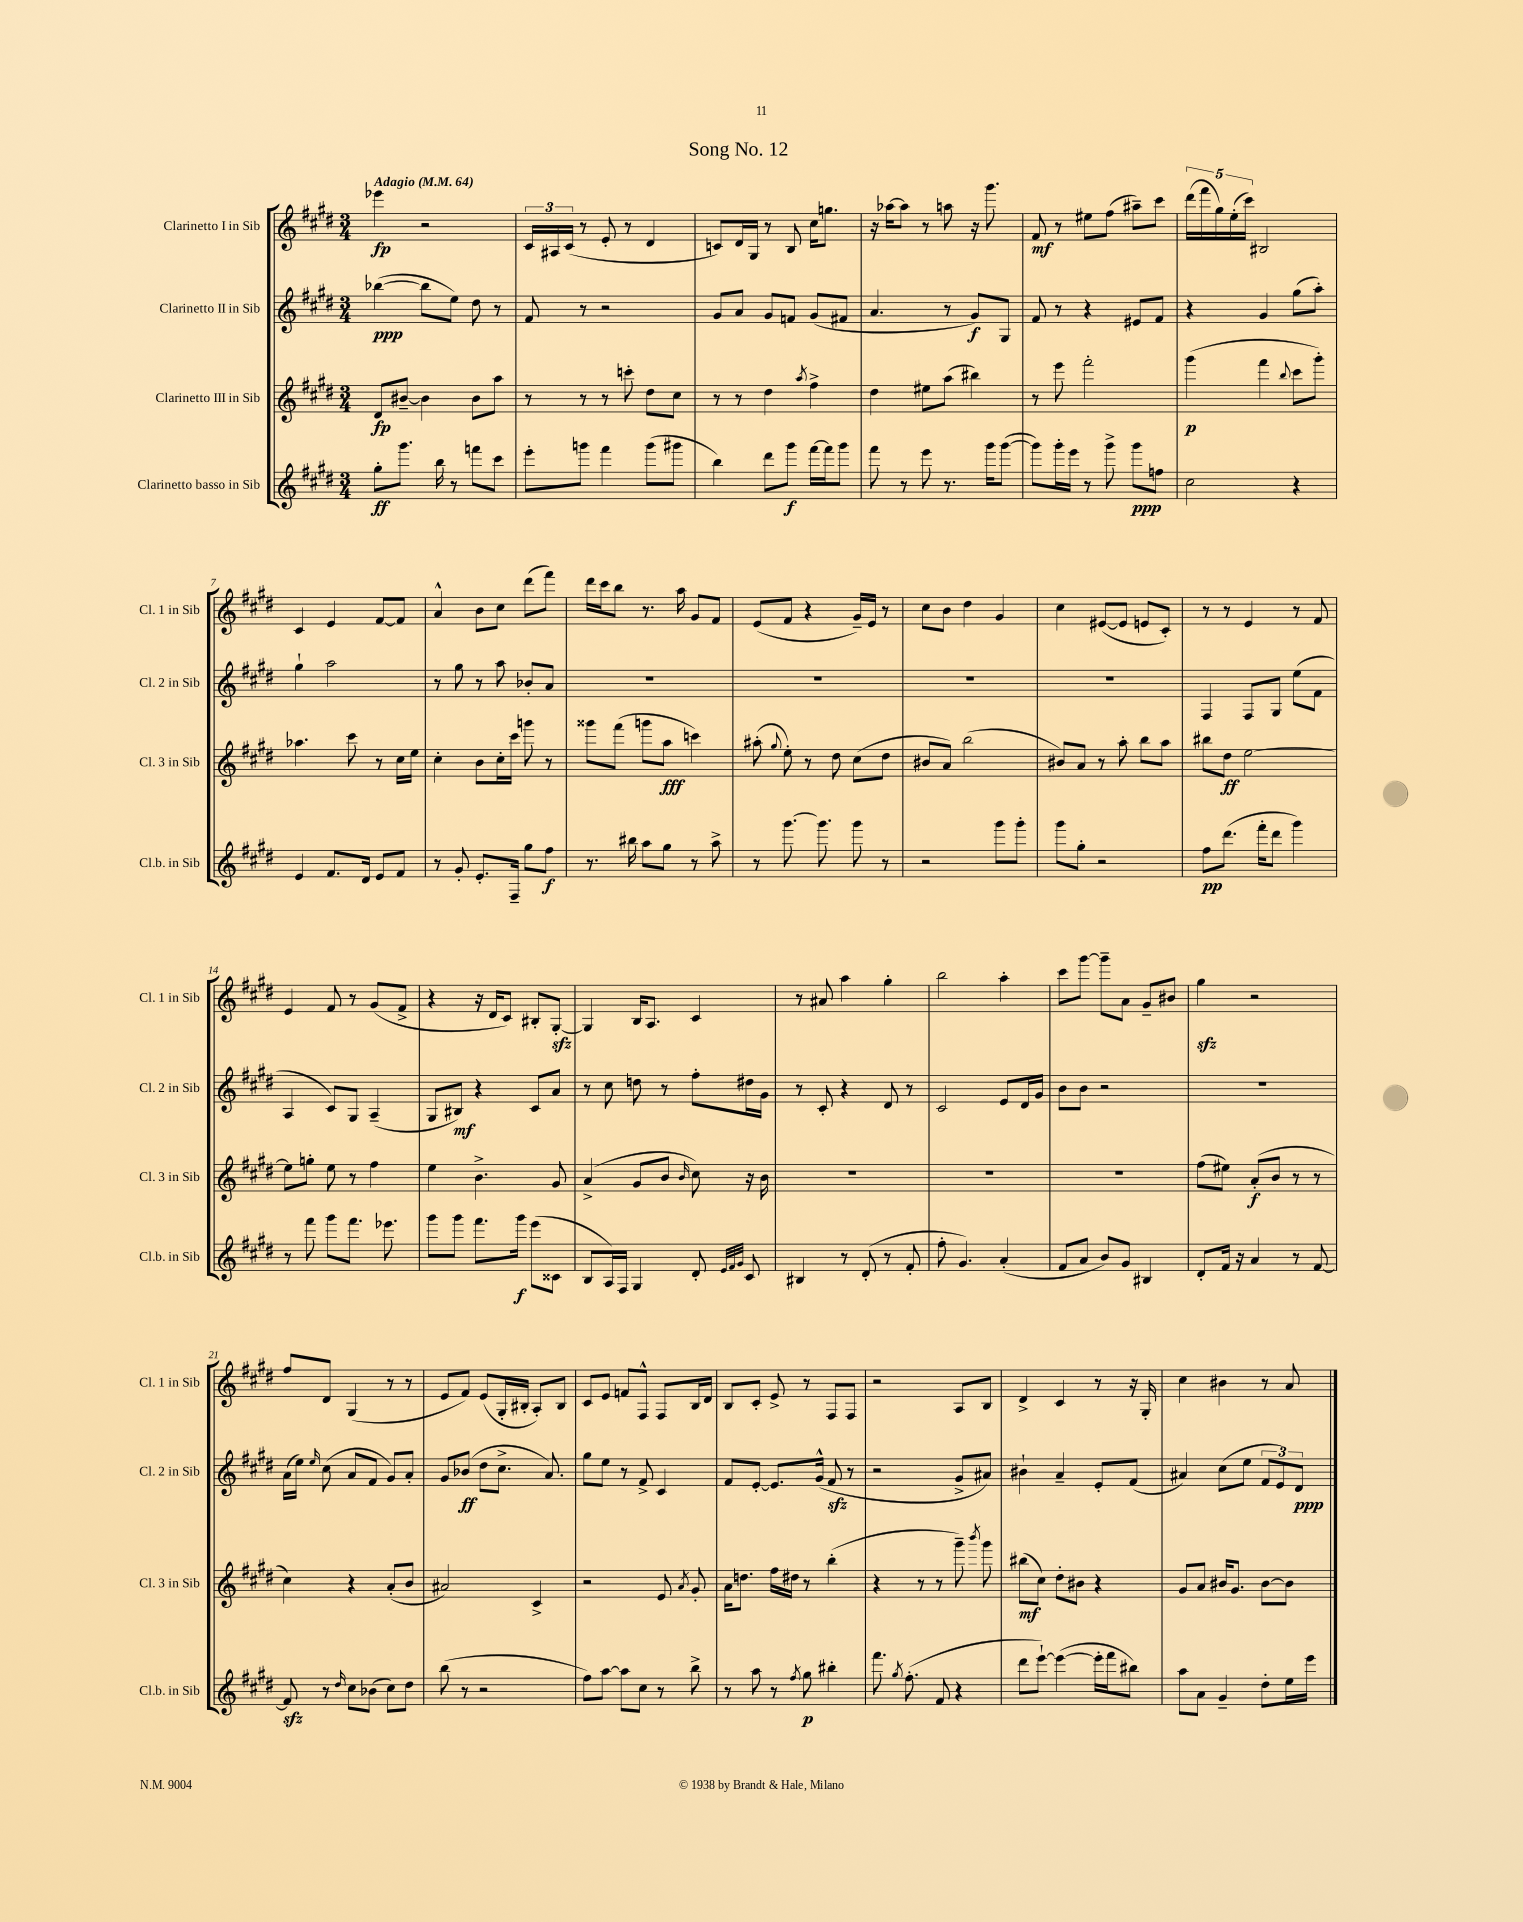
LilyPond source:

\header { title = "Song No. 12" }
<<
\new StaffGroup <<
\new Staff = "s0" \with { instrumentName = "Clarinetto I in Sib" shortInstrumentName = "Cl. 1 in Sib" } {
    \clef treble \key e \major \numericTimeSignature \time 3/4 \tempo "Adagio" 4 = 64
    \autoBeamOff ees'''4\fp r2 |
    \tuplet 3/2 { cis'16[ ais16 cis'16]( } r8 e'8-. r8 dis'4 |
    c'8[) dis'16 gis16] r8 b8 cis''16[ g''8.] |
    r16 aes''16[~ aes''8] r8 a''8 r16 gis'''8. |
    fis'8\mf r8 eis''8[ fis''8]( ais''8[--) cis'''8] |
    \tuplet 5/4 { dis'''16[( fis'''16 gis''16) e''16-.( cis'''16]) } bis2 |
    cis'4 e'4 fis'8[~ fis'8] |
    a'4-^ b'8[ cis''8] dis'''8[( fis'''8]) |
    dis'''16[ cis'''16 b''8] r8. a''16 gis'8[ fis'8] |
    e'8[( fis'8] r4 gis'16[--) e'16] r8 |
    cis''8[ b'8] dis''4 gis'4 |
    cis''4 eis'8[~( eis'8] e'8[ cis'8]-.) |
    r8 r8 e'4 r8 fis'8 |
    e'4 fis'8 r8 gis'8[( fis'8]-> |
    r4 r16 dis'16[ cis'8]) bis8[-. gis8]~-.\sfz |
    gis4 b16[ a8.] cis'4 |
    r8 ais'8 a''4 gis''4-. |
    b''2 a''4-. |
    cis'''8[ gis'''8]~ gis'''8[-- a'8] gis'8[-- bis'8] |
    gis''4\sfz r2 |
    fis''8[ dis'8] gis4( r8 r8 |
    e'8[ fis'8]) e'8[( gis16-. bis16]-. a8[-.) bis8] |
    cis'8[ e'8] f'8[ fis8]-^ fis8[ b16 dis'16] |
    b8[ cis'8]-. e'8-> r8 fis8[ fis8] |
    r2 a8[ b8] |
    dis'4-> cis'4 r8 r16 gis16-. |
    cis''4 bis'4 r8 a'8 \bar "|." |
}
\new Staff = "s1" \with { instrumentName = "Clarinetto II in Sib" shortInstrumentName = "Cl. 2 in Sib" } {
    \clef treble \key e \major \numericTimeSignature \time 3/4
    \autoBeamOff bes''4~\ppp( bes''8[ e''8]) dis''8 r8 |
    fis'8 r8 r2 |
    gis'8[ a'8] gis'8[ f'8] gis'8[( fis'8] |
    a'4. r8 gis'8[\f) gis8] |
    fis'8 r8 r4 eis'8[ fis'8] |
    r4 gis'4 gis''8[( a''8]-.) |
    gis''4-! a''2 |
    r8 gis''8 r8 a''8 bes'8[-. a'8] |
    R2. |
    R2. |
    R2. |
    R2. |
    fis4 fis8[ gis8] e''8[( fis'8] |
    a4 cis'8[) gis8] a4--( |
    gis8[ bis8]\mf) r4 cis'8[ a'8] |
    r8 cis''8 d''8 r8 fis''8[-. dis''16 gis'16] |
    r8 cis'8-. r4 dis'8 r8 |
    cis'2 e'8[ dis'16 gis'16] |
    b'8[ b'8] r2 |
    R2. |
    a'16[( e''16]) \grace { e''16 } cis''8( a'8[ fis'8] gis'8[) a'8]-. |
    gis'8[ bes'8]\ff( dis''8[ cis''8.]-> a'8.) |
    gis''8[ e''8] r8 fis'8-> cis'4 |
    fis'8[ e'8]~-. e'8.[ gis'16]-^( fis'8\sfz r8 |
    r2 gis'8[-> ais'8]) |
    bis'4-! a'4-- e'8[-. fis'8]( |
    ais'4) cis''8[( e''8] \tuplet 3/2 { fis'8[ e'8) dis'8]\ppp } \bar "|." |
}
\new Staff = "s2" \with { instrumentName = "Clarinetto III in Sib" shortInstrumentName = "Cl. 3 in Sib" } {
    \clef treble \key e \major \numericTimeSignature \time 3/4
    \autoBeamOff dis'8[\fp bis'8]~-- bis'4 bis'8[ a''8] |
    r8 r8 r8 c'''8-. dis''8[ cis''8] |
    r8 r8 dis''4 \acciaccatura { a''8 } fis''4-> |
    dis''4 eis''8[ a''8]( bis''4) |
    r8 e'''8 fis'''2-. |
    gis'''4\p( fis'''4 \appoggiatura { b''8 } cis'''8[ gis'''8]-.) |
    aes''4. cis'''8 r8 cis''16[ e''16] |
    cis''4-. b'8[ cis''16-. cis'''16] g'''8 r8 |
    gisis'''8[ fis'''8]( g'''8[ a''8]\fff c'''4) |
    ais''8-.( \appoggiatura { gis''8 } e''8-.) r8 dis''8 cis''8[( dis''8] |
    bis'8[ a'8]) b''2( |
    bis'8[) a'8] r8 a''8-. b''8[ a''8] |
    bis''8[ dis''8]\ff e''2~ |
    e''8[ g''8]-. e''8 r8 fis''4 |
    e''4 b'4.-> gis'8 |
    a'4->( gis'8[ b'8] \grace { b'16 } cis''8) r16 b'16 |
    R2. |
    R2. |
    R2. |
    fis''8[( eis''8]) a'8[-.\f( b'8] r8 r8 |
    cis''4) r4 a'8[-.( b'8] |
    ais'2) cis'4-> |
    r2 e'8 \acciaccatura { a'8 } gis'8-. |
    a'16[ d''8.] fis''16[ dis''16] r8 b''4-.( |
    r4 r8 r8 gis'''8--) \acciaccatura { b'''8 } gis'''8 |
    bis''8[\mf( cis''8]) dis''8[-. bis'8] r4 |
    gis'8[ a'8] bis'16[ gis'8.] bis'8[~ bis'8] \bar "|." |
}
\new Staff = "s3" \with { instrumentName = "Clarinetto basso in Sib" shortInstrumentName = "Cl.b. in Sib" } {
    \clef treble \key e \major \numericTimeSignature \time 3/4
    \autoBeamOff gis''8[-.\ff gis'''8.] b''16 r8 f'''8[ cis'''8] |
    e'''8[-. g'''8] fis'''4 g'''8[( gis'''8] |
    b''4) dis'''8[ gis'''8]\f fis'''16[~ fis'''16 gis'''8] |
    fis'''8 r8 e'''8 r8. gis'''16[ gis'''8]~( |
    gis'''8[) gis'''16-. e'''16] r8 gis'''8-> gis'''8[\ppp f''8] |
    cis''2 r4 |
    e'4 fis'8.[ dis'16] e'8[ fis'8] |
    r8 gis'8-. e'8.[-. fis16]-- gis''8[ fis''8]\f |
    r8. bis''16 a''8[ gis''8] r8 a''8-> |
    r8 gis'''8.~ gis'''8. gis'''8 r8 |
    r2 gis'''8[ gis'''8]-. |
    gis'''8[ gis''8]-. r2 |
    fis''8[\pp dis'''8.]( fis'''16[-. dis'''8] gis'''4) |
    r8 fis'''8 gis'''8[ fis'''8.] ees'''8. |
    gis'''8[ gis'''8] fis'''8.[ gis'''16]\f e'''8[( cisis'8] |
    b8[ a16) fis16] gis4 dis'8-. \grace { e'32[ fis'32 gis'32] } cis'8 |
    bis4 r8 dis'8-.( r8 fis'8-. |
    fis''8-. gis'4.) a'4-.( |
    fis'8[ a'8] b'8[) gis'8] bis4 |
    dis'8[-. fis'16] r16 a'4 r8 fis'8~ |
    fis'8\sfz r8 \grace { dis''16 } cis''8[ bes'8]( cis''8[) dis''8] |
    b''8( r8 r2 |
    fis''8[) a''8]~ a''8[ cis''8] r8 b''8-> |
    r8 a''8 r8 \acciaccatura { fis''8 } gis''8\p bis''4-. |
    fis'''8. \acciaccatura { gis''8 } fis''8.-.( fis'8 r4 |
    dis'''8[ e'''8]~-!) e'''4~( e'''16[-. fis'''16 bis''8]) |
    a''8[ a'8] gis'4-- dis''8[-. e''16 e'''16] \bar "|." |
}
>>
>>
